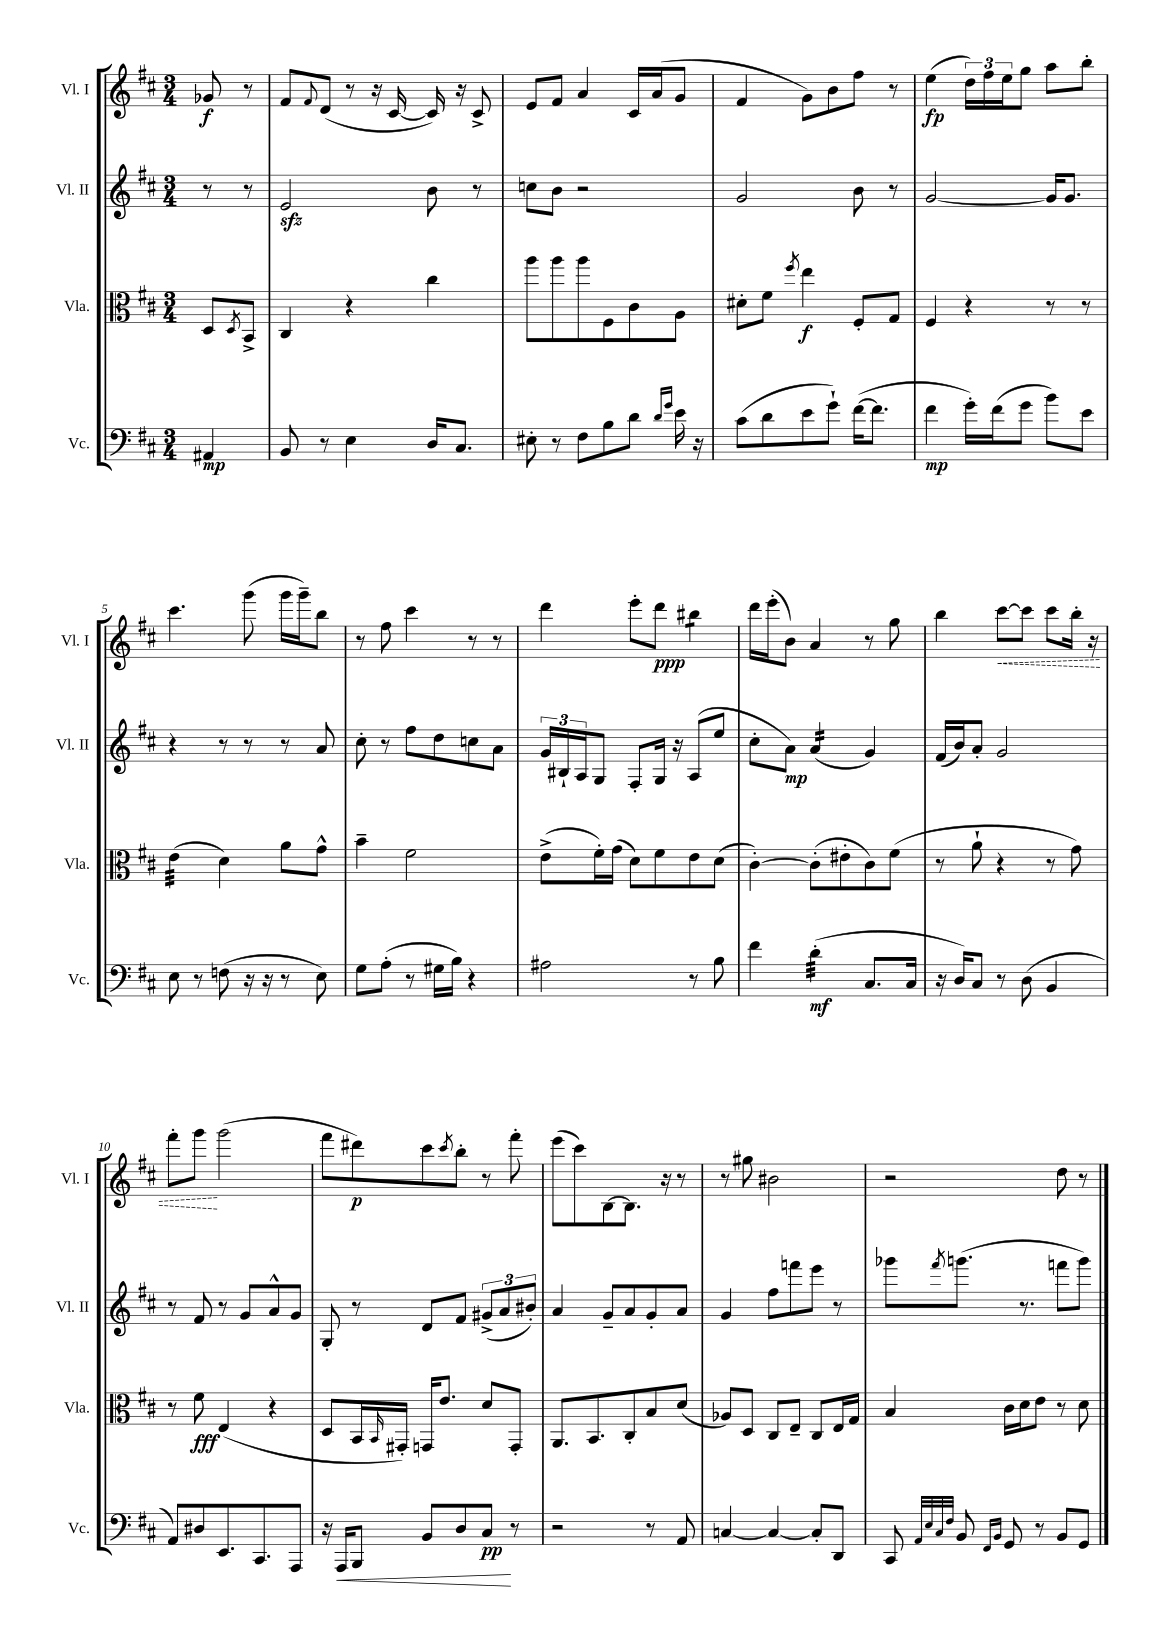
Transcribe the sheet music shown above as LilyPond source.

<<
\new StaffGroup <<
\new Staff = "s0" \with { instrumentName = "Vl. I" shortInstrumentName = "Vl. I" } {
    \clef treble \key d \major \numericTimeSignature \time 3/4 \partial 4
    ges'8\f r8 |
    fis'8 \appoggiatura { fis'8 } d'8( r8 r16 cis'16~ cis'16) r16 cis'8-> |
    e'8 fis'8 a'4 cis'16 a'16( g'8 |
    fis'4 g'8) b'8 fis''8 r8 |
    e''4\fp( \tuplet 3/2 { d''16) fis''16 e''16 } g''8 a''8 b''8-. |
    cis'''4. g'''8( g'''16 g'''16--) b''8 |
    r8 fis''8 cis'''4 r8 r8 |
    d'''4 e'''8-. d'''8\ppp bis''4:8 |
    d'''16 e'''16-.( b'8) a'4 r8 g''8 |
    b''4 \once \override Hairpin.style = #'dashed-line cis'''8~\< cis'''8 cis'''8 b''16-. r16 |
    fis'''8-. g'''8\! g'''2( |
    fis'''8 dis'''8\p) cis'''8 \acciaccatura { cis'''8 } b''8-. r8 fis'''8-. |
    e'''8( cis'''8) b8~ b8. r16 r8 |
    r8 gis''8 bis'2 |
    r2 d''8 r8 \bar "|." |
}
\new Staff = "s1" \with { instrumentName = "Vl. II" shortInstrumentName = "Vl. II" } {
    \clef treble \key d \major \numericTimeSignature \time 3/4 \partial 4
    r8 r8 |
    e'2\sfz b'8 r8 |
    c''8 b'8 r2 |
    g'2 b'8 r8 |
    g'2~ g'16 g'8. |
    r4 r8 r8 r8 a'8 |
    cis''8-. r8 fis''8 d''8 c''8 a'8 |
    \tuplet 3/2 { g'16 bis16-! a16 } g8 fis8-. g16 r16 a8( e''8 |
    cis''8-. a'8\mp) a'4:16( g'4) |
    fis'16( b'16) a'8-. g'2 |
    r8 fis'8 r8 g'8 a'8-^ g'8 |
    g8-. r8 d'8 fis'8 \tuplet 3/2 { gis'8->( a'8 bis'8-.) } |
    a'4 g'8-- a'8 g'8-. a'8 |
    g'4 fis''8 f'''8 e'''8 r8 |
    ges'''8 \acciaccatura { fis'''8 } g'''8.( r8. f'''8 g'''8) \bar "|." |
}
\new Staff = "s2" \with { instrumentName = "Vla." shortInstrumentName = "Vla." } {
    \clef alto \key d \major \numericTimeSignature \time 3/4 \partial 4
    d8 \acciaccatura { d8 } b,8-> |
    cis4 r4 cis''4 |
    a''8 a''8 a''8 fis8 cis'8 a8 |
    dis'8-. fis'8 \acciaccatura { fis''8 } e''4\f fis8-. g8 |
    fis4 r4 r8 r8 |
    e'4:32( d'4) a'8 g'8-^ |
    b'4-- fis'2 |
    e'8->( fis'16-.) g'16( d'8) fis'8 e'8 d'8( |
    cis'4~-.) cis'8-.( eis'8-. cis'8) fis'8( |
    r8 a'8-! r4 r8 g'8) |
    r8 fis'8\fff e4( r4 |
    d8 b,16 \grace { b,16 } gis,16-.) g,16 e'8. d'8 g,8-. |
    a,8. b,8. cis8-. b8 d'8( |
    aes8) d8 cis8 e8-- cis8 e16 g16 |
    b4 cis'16 d'16 e'8 r8 d'8 \bar "|." |
}
\new Staff = "s3" \with { instrumentName = "Vc." shortInstrumentName = "Vc." } {
    \clef bass \key d \major \numericTimeSignature \time 3/4 \partial 4
    ais,4\mp |
    b,8 r8 e4 d16 cis8. |
    eis8-. r8 fis8 b8 d'8 \grace { d'16 g'16 } e'16 r16 |
    cis'8( d'8 e'8 g'8-!) fis'16~( fis'8. |
    fis'4\mp g'16-.) fis'16( g'8 b'8) e'8 |
    e8 r8 f8( r16 r16 r8 e8) |
    g8 a8-.( r8 gis16 b16) r4 |
    ais2 r8 b8 |
    fis'4 d'4:32-.\mf( cis8. cis16 |
    r16 d16) cis8 r8 d8( b,4 |
    a,8) dis8 e,8. cis,8. a,,8 |
    r16 a,,16\< b,,8 b,8 d8 cis8\pp\! r8 |
    r2 r8 a,8 |
    c4~ c4~ c8-. d,8 |
    cis,8 \grace { a,32 e32 cis32 fis32 } b,8 \grace { fis,16 b,16 } g,8 r8 b,8 g,8 \bar "|." |
}
>>
>>
